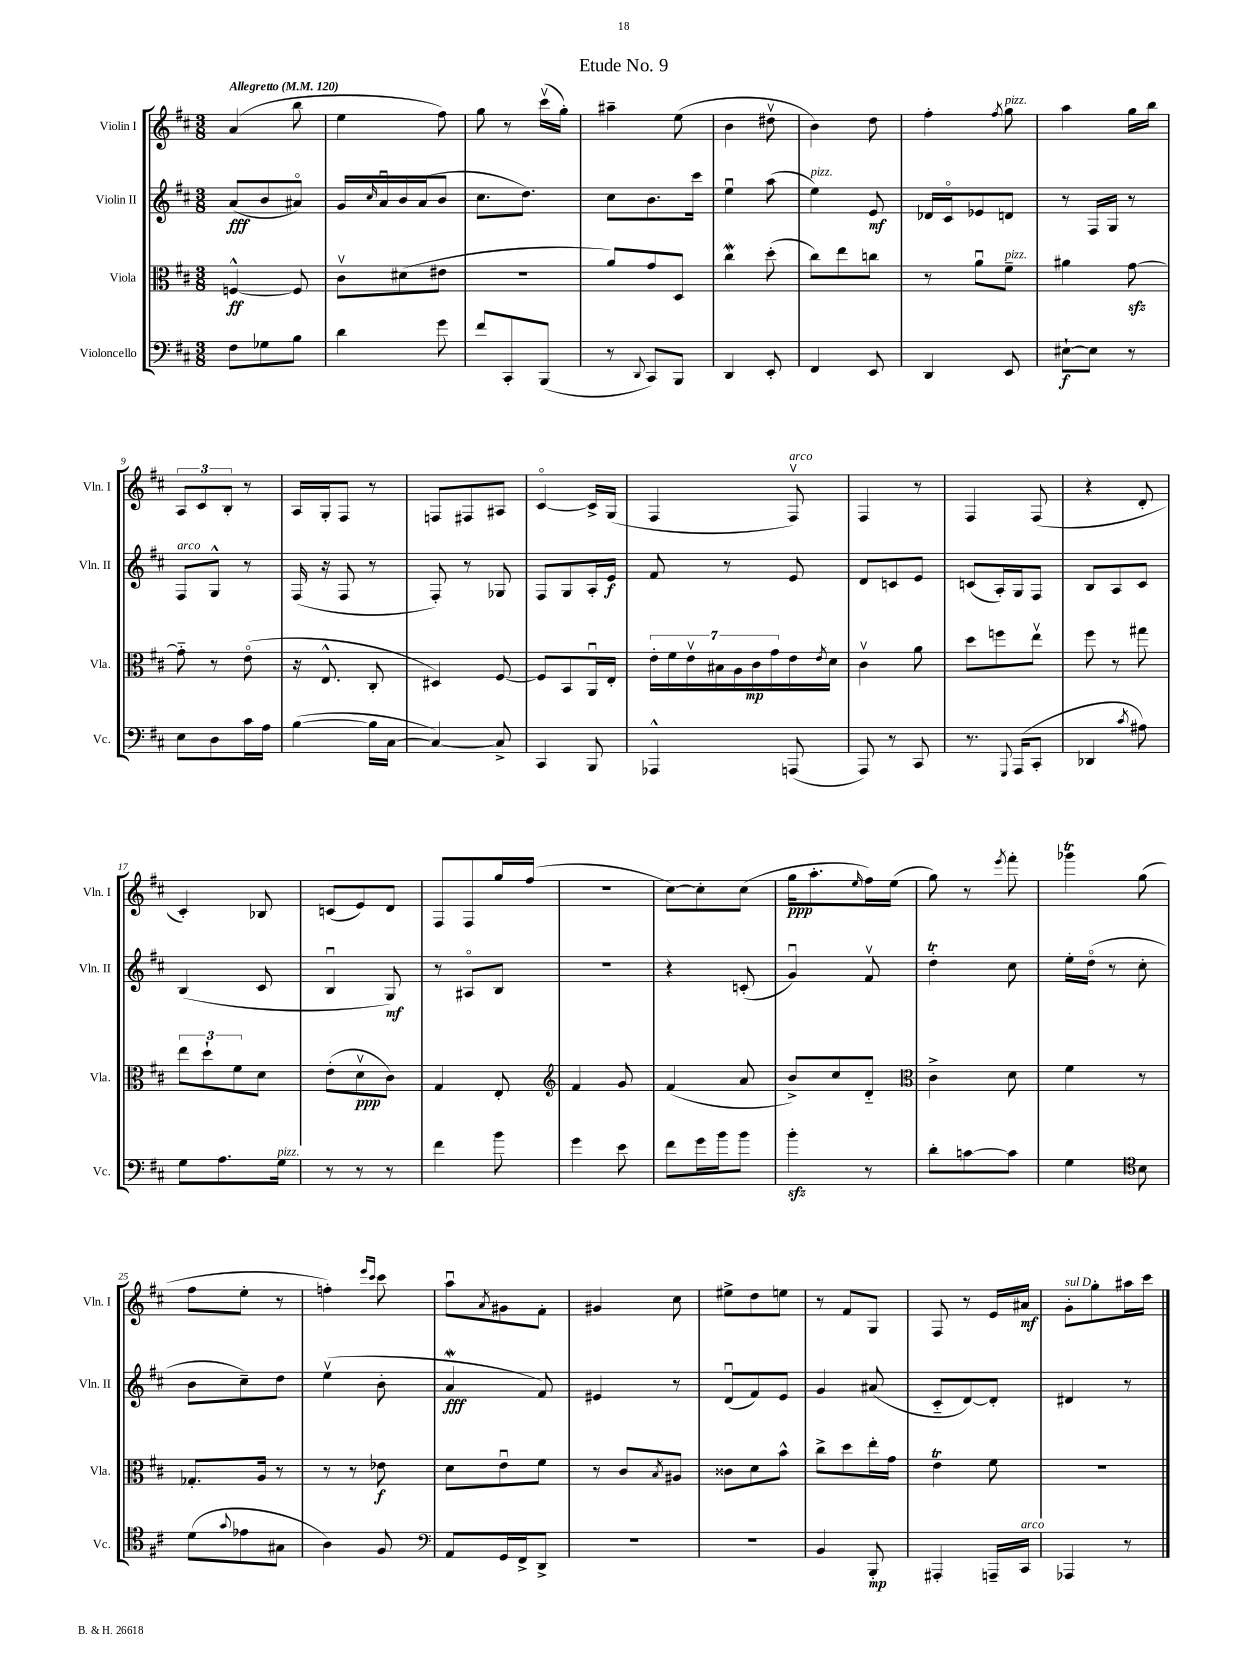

**kern	**kern	**kern	**kern
*staff4	*staff3	*staff2	*staff1
*clefF4	*clefC3	*clefG2	*clefG2
*k[f#c#]	*k[f#c#]	*k[f#c#]	*k[f#c#]
*M3/8	*M3/8	*M3/8	*M3/8
*MM120	*MM120	*MM120	*MM120
8F#	[4F^^	(8a	(4a
8G-	.	8b	.
8B	8F]	8a#o)	8bb
=	=	=	=
4d	8c#v	16g	4ee
.	.	16qqcc#	.
.	.	16au	.
.	(8d#	16b	.
.	.	(16a	.
8g	8e#	8b	8ff#)
=	=	=	=
8f#	4.r	8.cc#	8gg
8CC#'	.	.	8r
.	.	8.dd)	.
(8BBB	.	.	(16ccc#v
.	.	.	16gg')
=	=	=	=
8r	8a)	8cc#	4aa#~
8qqDD	.	.	.
8CC#)	8g	8.b	.
8BBB	8D	.	(8ee
.	.	16ccc#	.
=	=	=	=
4DD	4cc#	4eeu	4b
8EE'	(8dd'	(8aa	8dd#v
=	=	=	=
4FF#	8cc#)	4ee)	4b)
.	8ee	.	.
8EE	8cc	8e	8dd
=	=	=	=
4DD	8r	16d-	4ff#'
.	.	16c#o	.
.	8au	8e-	.
.	.	.	8qff#
8EE	8f#~	8d	8gg
=	=	=	=
[8E#`	4a#	8r	4aa
8E#]	.	16F#	.
.	.	16G	.
8r	[8g	8r	16gg
.	.	.	16bb
=	=	=	=
8E	8g'~]	8F#	12A
.	.	.	12c#
8D	8r	8G^^	.
.	.	.	12B'
16c#	(8eo	8r	8r
16A	.	.	.
=	=	=	=
([4B	16r	(16F#	16A
.	8.E^^	16r	16G'
.	.	8F#	8F#
16B]	8C#'	8r	8r
[16C#	.	.	.
=	=	=	=
4C#_)	4D#)	8F#')	8F
.	.	8r	8F#
8C#^]	[8F#	8G-	8A#
=	=	=	=
4CC#	8F#]	8F#	[4c#o
.	8BB	8G	.
8BBB	16AAu	16A'	16c#^]
.	16E'	16e	(16G
=	=	=	=
4AAA-^^	28e'	8f#	4F#
.	28f#	.	.
.	28ev	.	.
.	28B#	.	.
.	.	8r	.
.	28A	.	.
.	28c#	.	.
.	28g	.	.
(8AAA	16e	8e	8F#v)
.	8qe	.	.
.	16d	.	.
=	=	=	=
8AAA)	4c#v	8d	4F#
8r	.	8c	.
8CC#	8a	8e	8r
=	=	=	=
8.r	8dd	(8c	4F#
.	8ff	16A')	.
8qqGGG	.	.	.
(16AAA	.	16G	.
8CC#'	8eev	8F#	(8F#
=	=	=	=
4DD-	8ff#	8B	4r
.	8r	8A	.
8qc#	.	.	.
8A#)	8gg#	8c#	8d'
=	=	=	=
8G	12ee	(4B	4c#')
.	12dd`	.	.
8.A	.	.	.
.	12f#	.	.
.	8d	8c#	8B-
16G	.	.	.
=	=	=	=
8r	(8e'	4Bu	(8c
8r	8dv	.	8e)
8r	8c#)	8G)	8d
=	=	=	=
4f#	4G	8r	8F#
.	.	8A#o	8F#
8b	8E'	8B	16gg
.	.	.	(16ff#
=	=	=	=
*	*clefG2	*	*
4g	4f#	4.r	4.r
8e	8g	.	.
=	=	=	=
8f#	(4f#	4r	[8cc#)
16g	.	.	8cc#']
16b	.	.	.
8b	8a	(8c'	(8cc#
=	=	=	=
4b'	8b^)	4gu)	16gg
.	.	.	8.aa'
.	8cc#	.	.
.	.	.	16qqee
8r	8d'~	8f#v	16ff#)
.	.	.	(16ee
=	=	=	=
*	*clefC3	*	*
8d'	4c#^	4dd'	8gg)
[8c	.	.	8r
.	.	.	8qeee
8c]	8d	8cc#	8fff#'
=	=	=	=
4G	4f#	16ee'	4ggg-
.	.	(16ddo	.
.	.	8r	.
*clefC4	*	*	*
8B	8r	8cc#'	(8gg
=	=	=	=
(8d	8.G-'	8b	8ff#
8qqg	.	.	.
8e-	.	8cc#~)	8ee'
.	16A	.	.
8G#	8r	8dd	8r
=	=	=	=
4A)	8r	(4eev	4ff')
.	8r	.	.
.	.	.	16qqeee
.	.	.	16qqccc#
8F#	8e-	8b'	8ccc#
=	=	=	=
*clefF4	*	*	*
8AA	8d	4a	8aau
.	.	.	8qa
16GG	8eu	.	8g#
16FF#^	.	.	.
8DD^	8f#	8f#)	8f#'
=	=	=	=
4.r	8r	4e#	4g#
.	8c#	.	.
.	8qB	.	.
.	8A#	8r	8cc#
=	=	=	=
4.r	8c##	(8du	8ee#^
.	8d	8f#)	8dd
.	8b^^	8e	8ee
=	=	=	=
4BB	8cc#^	4g	8r
.	8dd	.	8f#
8BBB'	16ee'	(8a#	8G
.	16g	.	.
=	=	=	=
4AAA#'	4e	8c#'~	8F#
.	.	[8d)	8r
16AAA~	8f#	8d']	16e
16CC#	.	.	16a#
=	=	=	=
4AAA-	4.r	4d#	8g'
.	.	.	8gg'
8r	.	8r	16aa#
.	.	.	16ccc#
==	==	==	==
*-	*-	*-	*-
